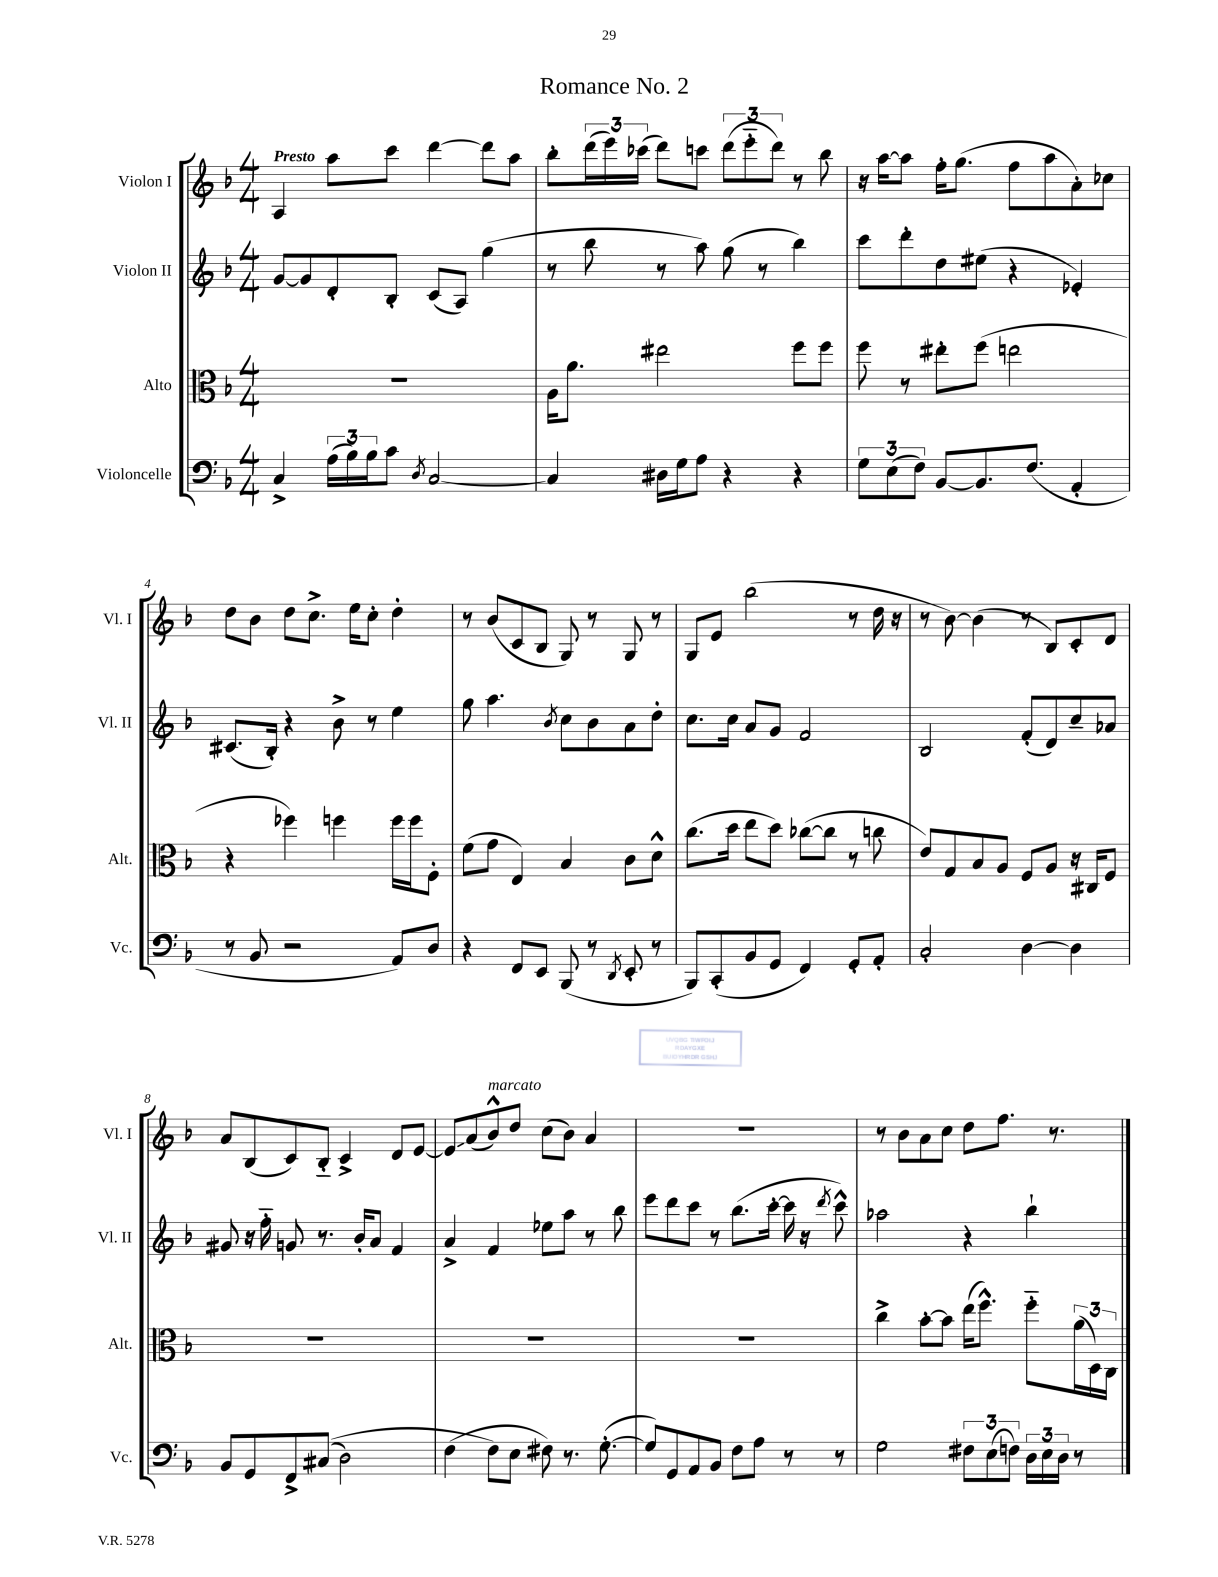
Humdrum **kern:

**kern	**kern	**kern	**kern
*staff4	*staff3	*staff2	*staff1
*clefF4	*clefC3	*clefG2	*clefG2
*k[b-]	*k[b-]	*k[b-]	*k[b-]
*M4/4	*M4/4	*M4/4	*M4/4
4C^	1r	[8g	4A
.	.	8g]	.
(24A	.	8d'	8aa
24B-)	.	.	.
24B-	.	.	.
8c	.	8B-'	8ccc
8qD	.	.	.
[2C	.	(8c	[4ddd
.	.	8A)	.
.	.	(4gg	8ddd]
.	.	.	8aa
=	=	=	=
4C]	16A	8r	8bb-'
.	8.a	.	.
.	.	8bb-	(24ddd
.	.	.	24eee)
.	.	.	(24ccc-
16D#	2ee#	8r	8ddd)
16G	.	.	.
8A	.	8aa)	8ccc
4r	.	(8gg	(12ddd
.	.	.	12eee'~
.	.	8r	.
.	.	.	12ddd)
4r	8ff	4bb-)	8r
.	8ff	.	8bb-
=	=	=	=
12G	8ff	8ccc	16r
.	.	.	[16aa
(12E	.	.	.
.	8r	8ddd'	8aa]
12F)	.	.	.
[8BB-	8ee#'	8dd	16ff'
.	.	.	(8.gg
8.BB-]	(8ff	(8ee#	.
.	2ee	4r	8ff
(8.F	.	.	.
.	.	.	8aa
4AA'	.	4e-')	8a')
.	.	.	8cc-
=	=	=	=
8r	4r	(8.c#	8dd
8BB-	.	.	8b-
.	.	16B-')	.
2r	4ff-)	4r	8dd
.	.	.	8.cc^
.	4ff	8b-^	.
.	.	.	16ee
.	.	8r	8cc'
8AA)	16ff	4ee	4dd'
.	16ff	.	.
8D	8F'	.	.
=	=	=	=
4r	(8f	8gg	8r
.	8g	4.aa	(8b-
8FF	4E)	.	8c
8EE	.	.	8B-
.	.	8qb-	.
(8BBB-	4B-	8cc	8G)
8r	.	8b-	8r
8qDD	.	.	.
8EE'	8c	8a	8G
8r	8d^^	8dd'	8r
=	=	=	=
8BBB-)	(8.cc	8.cc	8G
(8CC'	.	.	8e
.	16dd	16cc	.
8BB-	8ee	8a	(2bb-
8GG	8dd)	8g	.
4FF)	([8cc-	2f	.
.	8cc-]	.	.
8GG'	8r	.	8r
8AA'	8cc	.	16dd
.	.	.	16r
=	=	=	=
2C'	8e)	2B-	8r
.	8G	.	[8b-)
.	8B-	.	(4b-]
.	8A	.	.
[4D	8F	(8f'	8r
.	8A	8d)	8B-)
4D]	16r	8cc~	8c'
.	16C#	.	.
.	8F	8a-	8d
=	=	=	=
8BB-	1r	8g#	8a
8GG	.	16r	(8B-
.	.	16ff'~	.
8FF^	.	8g	8c)
&((8C#	.	8.r	8B-'~
2D)	.	.	4c^
.	.	16b-'	.
.	.	8a	.
.	.	4f	8d
.	.	.	[8e
=	=	=	=
(4F	1r	4a^	8e]
.	.	.	(8a
8F&)	.	4f	8b-^^)
8E	.	.	8dd
8F#)	.	8ee-	(8cc
8.r	.	8aa	8b-)
.	.	8r	4a
([8.G'	.	.	.
.	.	8bb-	.
=	=	=	=
8G])	1r	8eee	1r
8GG	.	8ddd	.
8AA	.	8ccc	.
8BB-	.	8r	.
8F	.	(8.bb-	.
8A	.	.	.
.	.	[16ccc'	.
8r	.	16ccc]	.
.	.	16r	.
.	.	8qddd	.
8r	.	8ccc^^)	.
=	=	=	=
2G	4cc^	2aa-	8r
.	.	.	8b-
.	[8b-'	.	8a
.	8b-]	.	8cc
12F#	(16ee	4r	8dd
.	8.ff^^)	.	.
(12E	.	.	.
.	.	.	8.ff
12F)	.	.	.
24D	8ff'~	4bb-`	.
24E	.	.	.
.	.	.	8.r
24D	.	.	.
8r	(24a	.	.
.	24D)	.	.
.	24C	.	.
==	==	==	==
*-	*-	*-	*-
